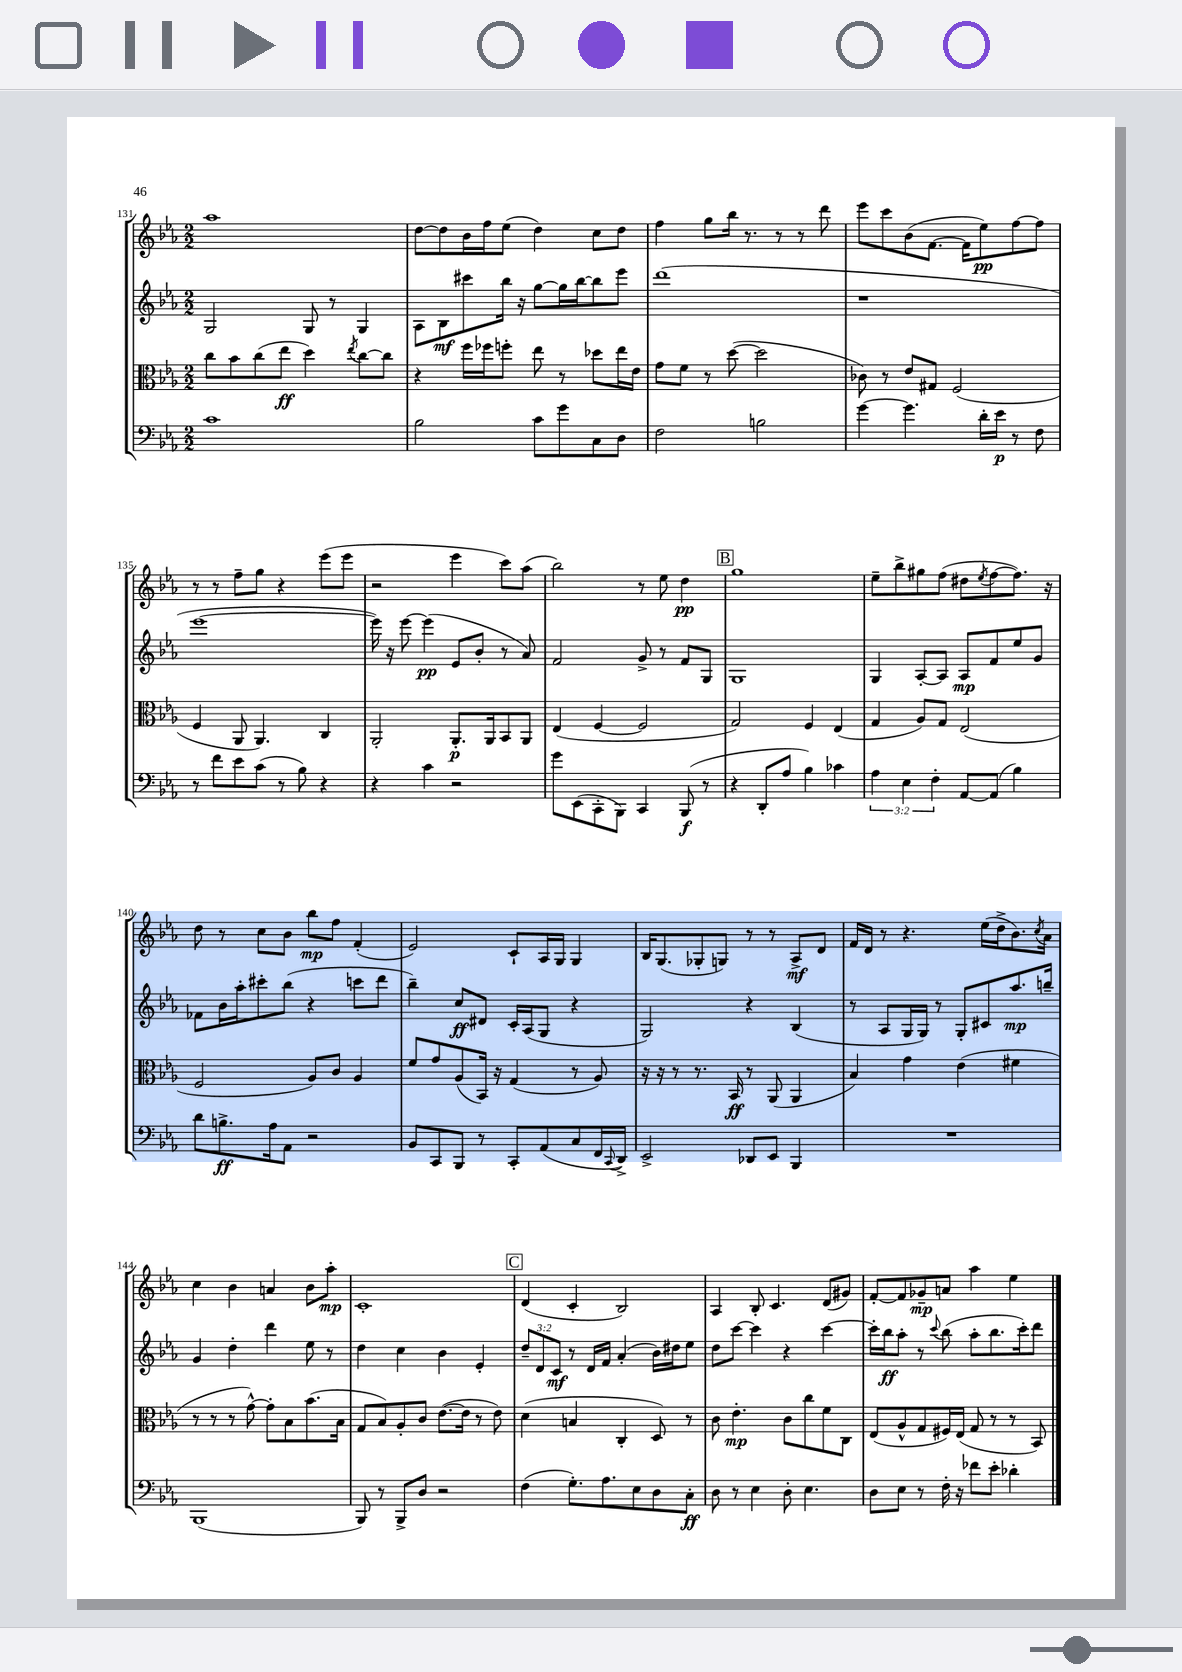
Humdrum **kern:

**kern	**kern	**kern	**kern
*staff4	*staff3	*staff2	*staff1
*clefF4	*clefC3	*clefG2	*clefG2
*k[b-e-a-]	*k[b-e-a-]	*k[b-e-a-]	*k[b-e-a-]
*M2/2	*M2/2	*M2/2	*M2/2
1c	8cc	2G	1aa-
.	8b-	.	.
.	(8cc	.	.
.	8ee-	.	.
.	4dd)	8G	.
.	.	8r	.
.	8qee-	.	.
.	[8cc	4G	.
.	8cc]	.	.
=	=	=	=
2B-	4r	8A-	[8dd
.	.	8B-	8dd]
.	16ff	8ccc#	16b-
.	16ff-	.	16ff
.	8ff'	16bb-	(8ee-
.	.	16r	.
8c	8ee-	[8gg	4dd)
8g	8r	16gg]	.
.	.	[16bb-	.
8C	8dd-	8bb-]	8cc
8D	16ee-	8eee-	8dd
.	16e-	.	.
=	=	=	=
2F	8g	(1ddd	4ff
.	8f	.	.
.	8r	.	8gg
.	([8dd	.	16bb-
.	.	.	8.r
2B	2dd]	.	.
.	.	.	8r
.	.	.	8r
.	.	.	8ddd
=	=	=	=
[4g	8c-)	1r	8eee-
.	8r	.	8ccc
4.g]	8e-	.	(8b-
.	8G#	.	[8.f
.	(2F	.	.
.	.	.	16f]
16d'	.	.	8ee-)
16e-	.	.	.
8r	.	.	[8ff
8F	.	.	8ff]
=	=	=	=
8r	4F	[1eee-	8r
8f	.	.	8r
8e-	8AA-	.	8ff~
(8c	4.AA-)	.	8gg
8r	.	.	4r
8B-)	.	.	.
4r	4C	.	(8eee-
.	.	.	8eee-
=	=	=	=
4r	2AA-'	16eee-])	2r
.	.	16r	.
.	.	[8eee-	.
4c	.	(4eee-]	.
2r	8.AA-'	8e-	4eee-
.	.	8b-'	.
.	16AA-	.	.
.	8BB-	8r	8ccc)
.	8AA-	8a-)	(8aa-
=	=	=	=
8g	(4E-	2f	2bb-)
(8EE-	.	.	.
8CC'	[4F	.	.
8BBB-)	.	.	.
4CC	2F]	8g^	8r
.	.	8r	8ee-
(8BBB-	.	8f	4dd
8r	.	8G	.
=	=	=	=
4r	2G)	1G	1gg
8DD'	.	.	.
8A-	.	.	.
4B-)	4F	.	.
4c-	(4E-	.	.
=	=	=	=
6A-	4G	4G	8ee-~
.	.	.	8bb-^
6E-	.	.	.
.	8A-)	[8A-'	8gg#
6F'	.	.	.
.	8G	8A-]	(8ff
[8AA-	(2E-	8A-	8dd#
.	.	.	8qee-
(8AA-]	.	8f	[8ff
4B-)	.	8ee-	8.ff])
.	.	8g	.
.	.	.	16r
=	=	=	=
8d	2F	8f-	8dd
8.B^	.	16b-	8r
.	.	16aa-'	.
.	.	8ccc#'	8cc
16A-	.	.	.
8AA-	.	(8bb-	8b-
2r	8A-)	4r	8bb-
.	8c	.	8ff
.	4A-	8ccc	(4f'
.	.	8ddd	.
=	=	=	=
8BB-	8f	4bb-~)	2e-)
8CC	8g	.	.
8BBB-	(8A-	8cc	.
8r	16BB-)	8d#	.
.	16r	.	.
8CC'	(4G	16c'	8c`
.	.	(16A-	.
(8AA-	.	8G	16A-
.	.	.	16G
8C	8r	4r	4G
16FF	8A-)	.	.
8qqCC	.	.	.
16DD^)	.	.	.
=	=	=	=
2EE-^	16r	2G)	16B-
.	16r	.	(8.G
.	8r	.	.
.	8.r	.	8G-'
.	.	.	8G)
.	16BB-	.	.
8DD-	8r	4r	8r
8EE-	(8AA-	.	8r
4BBB-	4AA-	(4B-	8A-^
.	.	.	8d
=	=	=	=
1r	4B-)	8r	16f
.	.	.	16d
.	.	8A-	8r
.	4g	16G	4.r
.	.	16G)	.
.	.	8r	.
.	(4e-	8G'	.
.	.	8c#	(16ee-
.	.	.	16dd^
.	4f#	8.aa-	8.b-)
.	.	.	8qcc
.	.	16bb~	16a-
=	=	=	=
(1BBB-	8r	4g	4cc
.	8r	.	.
.	8r	4dd'	4b-
.	[8g^^)	.	.
.	8g']	4ddd	4a
.	8B-	.	.
.	(8.b-	8ee-	8b-
.	.	8r	8aa-'
.	16B-	.	.
=	=	=	=
8BBB-)	8G	4dd	1c'
8r	8B-)	.	.
8BBB-^	8A-'	4cc	.
8D	8c	.	.
2r	([8.e-	4b-	.
.	16e-]	.	.
.	8r	4e-'	.
.	8e-)	.	.
=	=	=	=
(4F	(4d	12dd~	(4d
.	.	12d	.
.	.	12c	.
8.G')	4B	8r	4c'
.	.	16d	.
8.A-	.	16f	.
.	4C'	(4a-'	2B-)
8E-	.	.	.
8D	8D)	16b-)	.
.	.	16dd#	.
8C'	8r	8ee-	.
=	=	=	=
8D	8c	8dd	4A-
8r	4.e-'	[8ccc	.
4E-	.	4ccc]	8B-'
.	.	.	4.c
8D'	8c	4r	.
4.E-	8cc	.	.
.	8f	[4ccc	(8d
.	8C	.	8g#)
=	=	=	=
8D	(8E-	16ccc']	[8f'
.	.	16bb-	.
8E-	8A-^^	8aa-'	8f]
8r	8G	8r	8g-~
.	.	8qqccc	.
16F'	16F#)	(8bb-	8a
16r	(16E-	.	.
8f-	8G	8aa-'	4aa-
8e-'	8r	8.bb-	.
4d-'	8r	.	4ee-
.	.	16ccc')	.
.	8BB-)	8ddd	.
==	==	==	==
*-	*-	*-	*-
